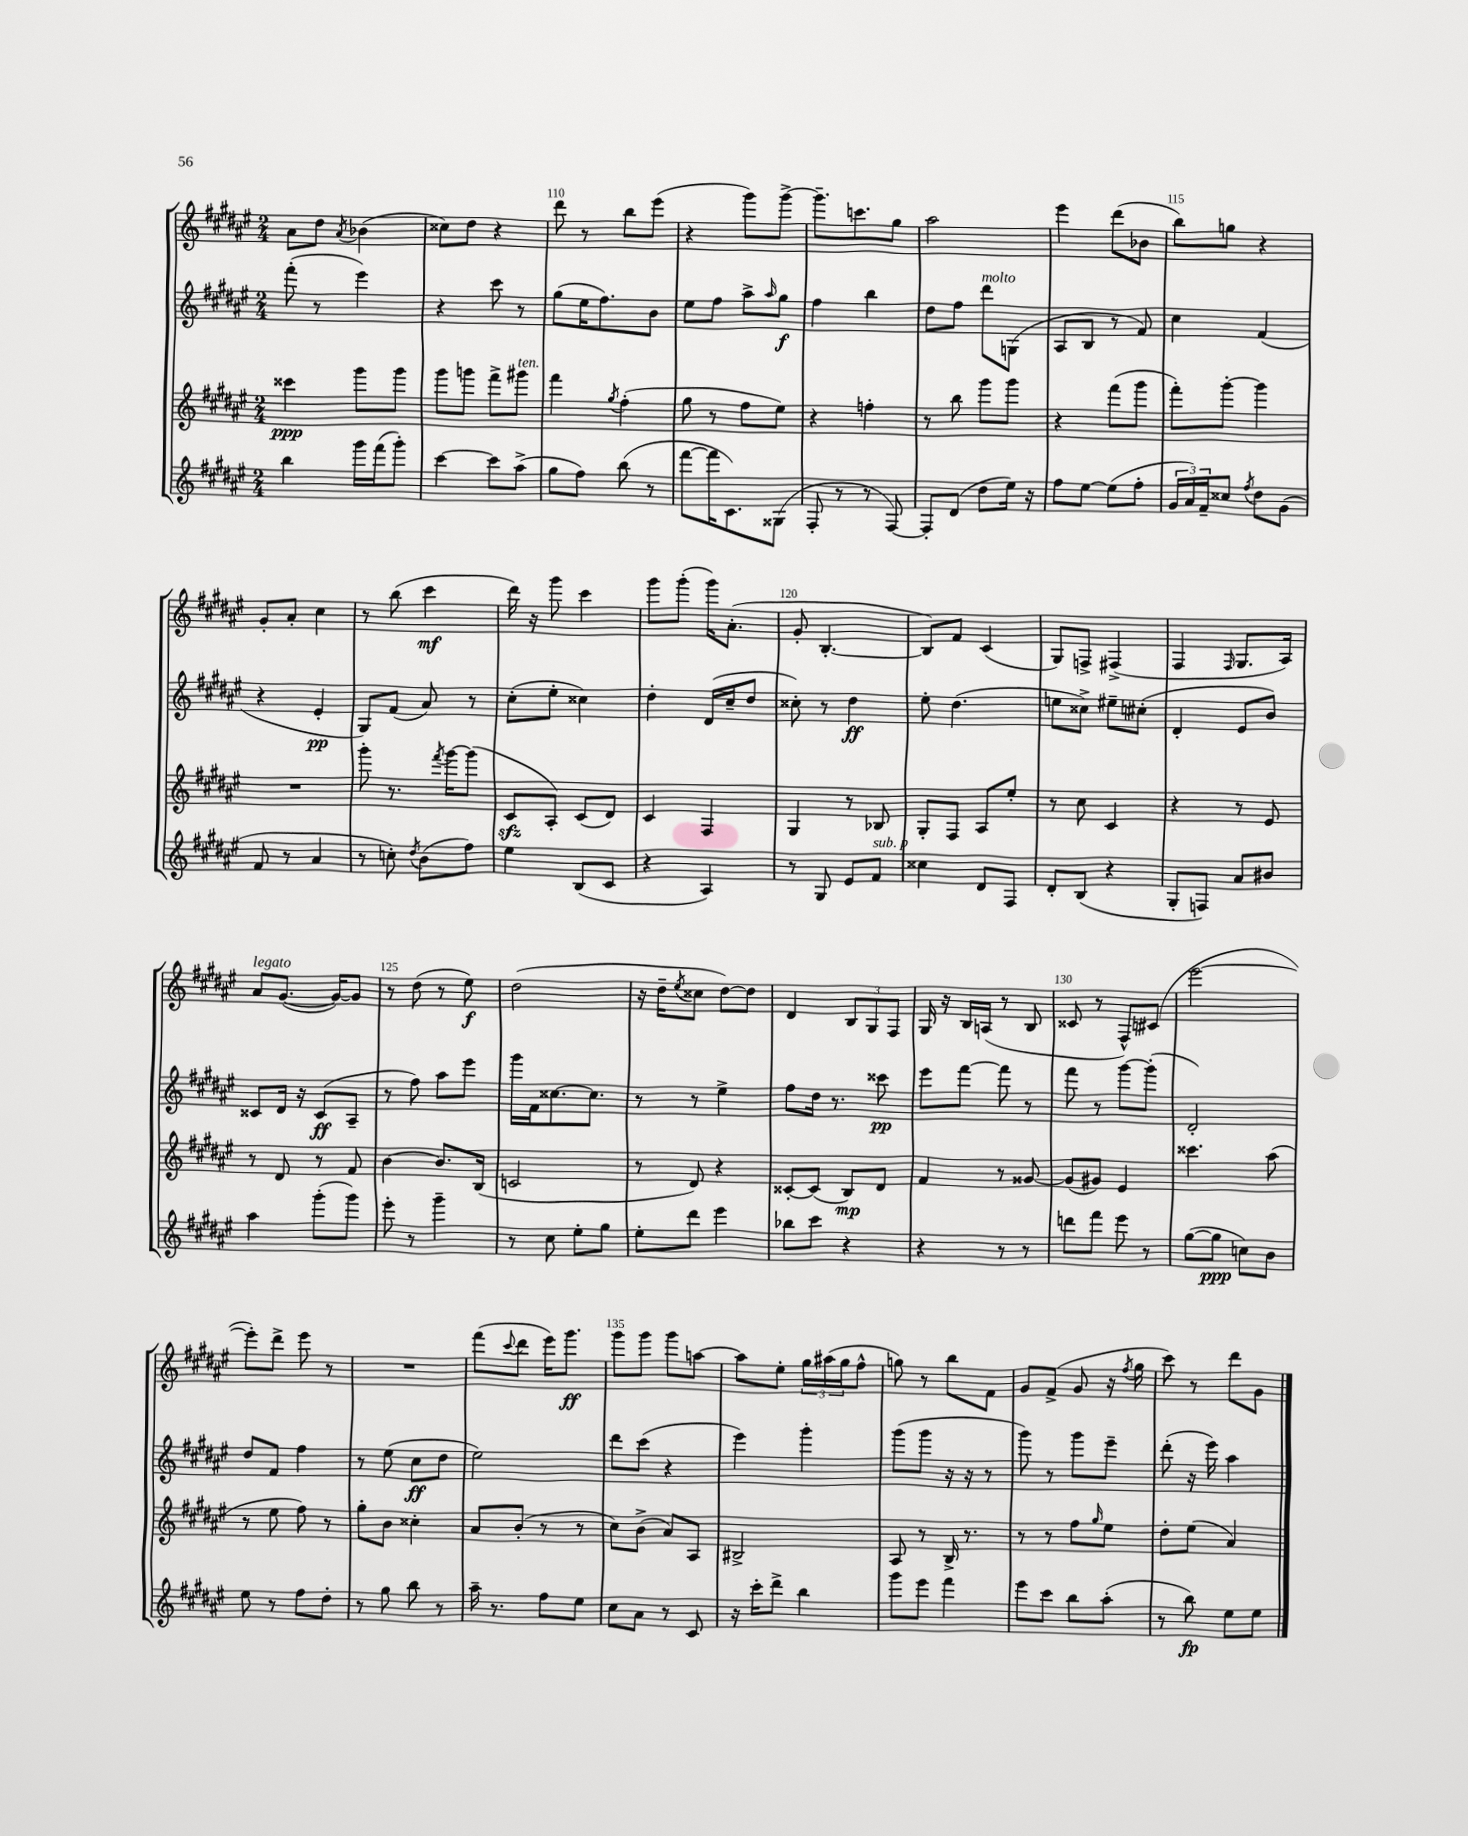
<<
\new StaffGroup <<
\new Staff = "s0" {
    \clef treble \key fis \major \numericTimeSignature \time 2/4
    ais'8 dis''8 \acciaccatura { ais'8 } bes'4( |
    cisis''8) dis''8 r4 |
    dis'''8 r8 b''8 eis'''8( |
    r4 gis'''8) gis'''8~-> |
    gis'''8.-- c'''8. gis''8 |
    ais''2 |
    eis'''4 dis'''8( bes'8 |
    b''8) g''8 r4 |
    gis'8-. ais'8-. cis''4 |
    r8 b''8( cis'''4\mf |
    dis'''16) r16 gis'''8 cis'''4 |
    gis'''8 gis'''8-.( gis'''16) ais'8.-.( |
    gis'8-. b4.~-. |
    b8) fis'8 cis'4( |
    gis8) f8-> fis4->( |
    fis4 \grace { fis16 } gis8. ais16) |
    ais'8^\markup { \italic "legato" } gis'8.~( gis'16~) gis'8 |
    r8 dis''8( r8 eis''8\f) |
    dis''2( |
    r16 dis''16-- \acciaccatura { eis''8 } cisis''8 dis''8~) dis''8 |
    dis'4 \tuplet 3/2 { b8 gis8 fis8 } |
    gis16 r16 b16 a16( r8 b8 |
    cisis'8 r8 fis8-^) cis'8( |
    eis'''2~ |
    eis'''8-.) dis'''8-> eis'''8 r8 |
    R2 |
    fis'''8( \appoggiatura { cis'''8 } dis'''8 eis'''16) gis'''8.\ff |
    gis'''8 gis'''8 gis'''8 a''8~ |
    a''8 eis''8-. \tuplet 3/2 { gis''16 ais''16( gis''16 } fis''8-^ |
    g''8) r8 b''8 fis'8 |
    gis'8 fis'8->( gis'8 r16 \acciaccatura { fis''8 } gis''16 |
    cis'''8) r8 dis'''8 gis'8 \bar "|." |
}
\new Staff = "s1" {
    \clef treble \key fis \major \numericTimeSignature \time 2/4
    fis'''8-.( r8 eis'''4) |
    r4 cis'''8 r8 |
    gis''8( eis''16 fis''8.) b'8 |
    eis''8 fis''8 ais''8-> \grace { ais''16 } gis''8\f |
    fis''4 b''4 |
    dis''8 fis''8 dis'''8^\markup { \italic "molto" } g8( |
    ais8 b8 r8 fis'8) |
    cis''4 fis'4( |
    r4 eis'4-.\pp |
    gis8) fis'8( ais'8) r8 |
    cis''8-.( eis''8-. cisis''4) |
    dis''4-. dis'16( cis''16-- dis''8 |
    cisis''8-.) r8 dis''4\ff |
    eis''8-. dis''4.( |
    e''8 cisis''8->) eis''8-- cis''8-.( |
    dis'4-. eis'8 b'8) |
    cisis'8 dis'16 r16 cisis'8\ff( ais8-- |
    r8 fis''8) ais''8 eis'''8 |
    gis'''16 fis'16 cisis''8.~ cisis''8. |
    r8 r8 eis''4-> |
    fis''8 dis''16 r8. cisis'''8\pp |
    eis'''8 fis'''8~ fis'''8 r8 |
    fis'''8 r8 gis'''8~ gis'''8-.( |
    dis'2-.) |
    dis''8 fis'8 fis''4 |
    r8 eis''8( cis''8\ff dis''8 |
    eis''2) |
    dis'''8 cis'''8( r4 |
    eis'''4) gis'''4-. |
    gis'''8( gis'''8 r16 r16 r8 |
    gis'''8) r8 gis'''8 eis'''8-- |
    dis'''8-.( r16 eis'''16) ais''4 \bar "|." |
}
\new Staff = "s2" {
    \clef treble \key fis \major \numericTimeSignature \time 2/4
    cisis'''4\ppp gis'''8 gis'''8 |
    gis'''8 g'''8 fis'''8-> gis'''8^\markup { \italic "ten." } |
    fis'''4 \acciaccatura { gis''8 } fis''4-.( |
    gis''8 r8 fis''8 eis''8) |
    r4 f''4-. |
    r8 b''8 gis'''8 gis'''8 |
    r4 fis'''8( gis'''8 |
    fis'''8-.) gis'''8~-. gis'''4 |
    R2 |
    gis'''8-. r8. \acciaccatura { fis'''8 } gis'''16~ gis'''8( |
    cis'8\sfz ais8-.) cis'8( dis'8) |
    cis'4 fis4 |
    gis4 r8 bes8 |
    gis8-. fis8 ais8 eis''8-. |
    r8 cis''8 cis'4 |
    r4 r8 eis'8 |
    r8 dis'8 r8 fis'8 |
    b'4~ b'8. b16( |
    c'2 |
    r8 dis'8) r4 |
    cisis'8~-. cisis'8( b8\mp) dis'8 |
    fis'4 r8 gisis'8~ |
    gisis'8( gis'8) eis'4 |
    cisis'''4. ais''8( |
    r8 eis''8 fis''8) r8 |
    gis''8-. b'8 cisis''4-. |
    ais'8 b'8-.( r8 r8 |
    cis''8) b'8->( ais'8) ais8 |
    bis2-> |
    ais8 r8 b16-> r8. |
    r8 r8 fis''8 \grace { gis''16 } eis''8 |
    dis''8-. eis''8( ais'4) \bar "|." |
}
\new Staff = "s3" {
    \clef treble \key fis \major \numericTimeSignature \time 2/4
    b''4 gis'''16 fis'''16( gis'''8-.) |
    cis'''4~ cis'''8 ais''8->( |
    gis''8 fis''8) b''8( r8 |
    fis'''8~ fis'''16 cis'8.) gisis8( |
    fis8-. r8 r8 fis8~) |
    fis8-. dis'8( dis''8 eis''16) r16 |
    fis''8 eis''8~ eis''8( fis''8-. |
    \tuplet 3/2 { gis'16 ais'16) fis'16-- } cisis''8 \acciaccatura { fis''8 } dis''8 gis'8( |
    fis'8 r8 ais'4 |
    r8 c''8-.) \acciaccatura { dis''8 } b'8( fis''8) |
    eis''4 b8( cis'8 |
    r4 ais4) |
    r8 gis8 eis'8 fis'8^\markup { \italic "sub. p" } |
    cisis''4 dis'8 fis8 |
    dis'8-. b8( r4 |
    gis8-. f8) ais'8 bis'8 |
    ais''4 gis'''8-.( gis'''8) |
    eis'''8-. r8 gis'''4-- |
    r8 cis''8 eis''8-. gis''8 |
    eis''8-. dis'''8 eis'''4 |
    bes''8 cis'''8 r4 |
    r4 r8 r8 |
    d'''8 fis'''8 eis'''8 r8 |
    gis''8~( gis''8\ppp c''8) b'8 |
    eis''8 r8 fis''8 dis''8-. |
    r8 gis''8 b''8 r8 |
    ais''16-- r8. fis''8 eis''8 |
    cis''8 ais'8 r8 cis'8 |
    r16 cis'''16-. dis'''8-> b''4 |
    gis'''8 eis'''8 fis'''4 |
    eis'''8 cis'''8 b''8 ais''8-.( |
    r8 b''8\fp) eis''8 eis''8 \bar "|." |
}
>>
>>
\layout { \context { \Score currentBarNumber = #108 \override BarNumber.break-visibility = ##(#f #t #t) barNumberVisibility = #(every-nth-bar-number-visible 5) } }
